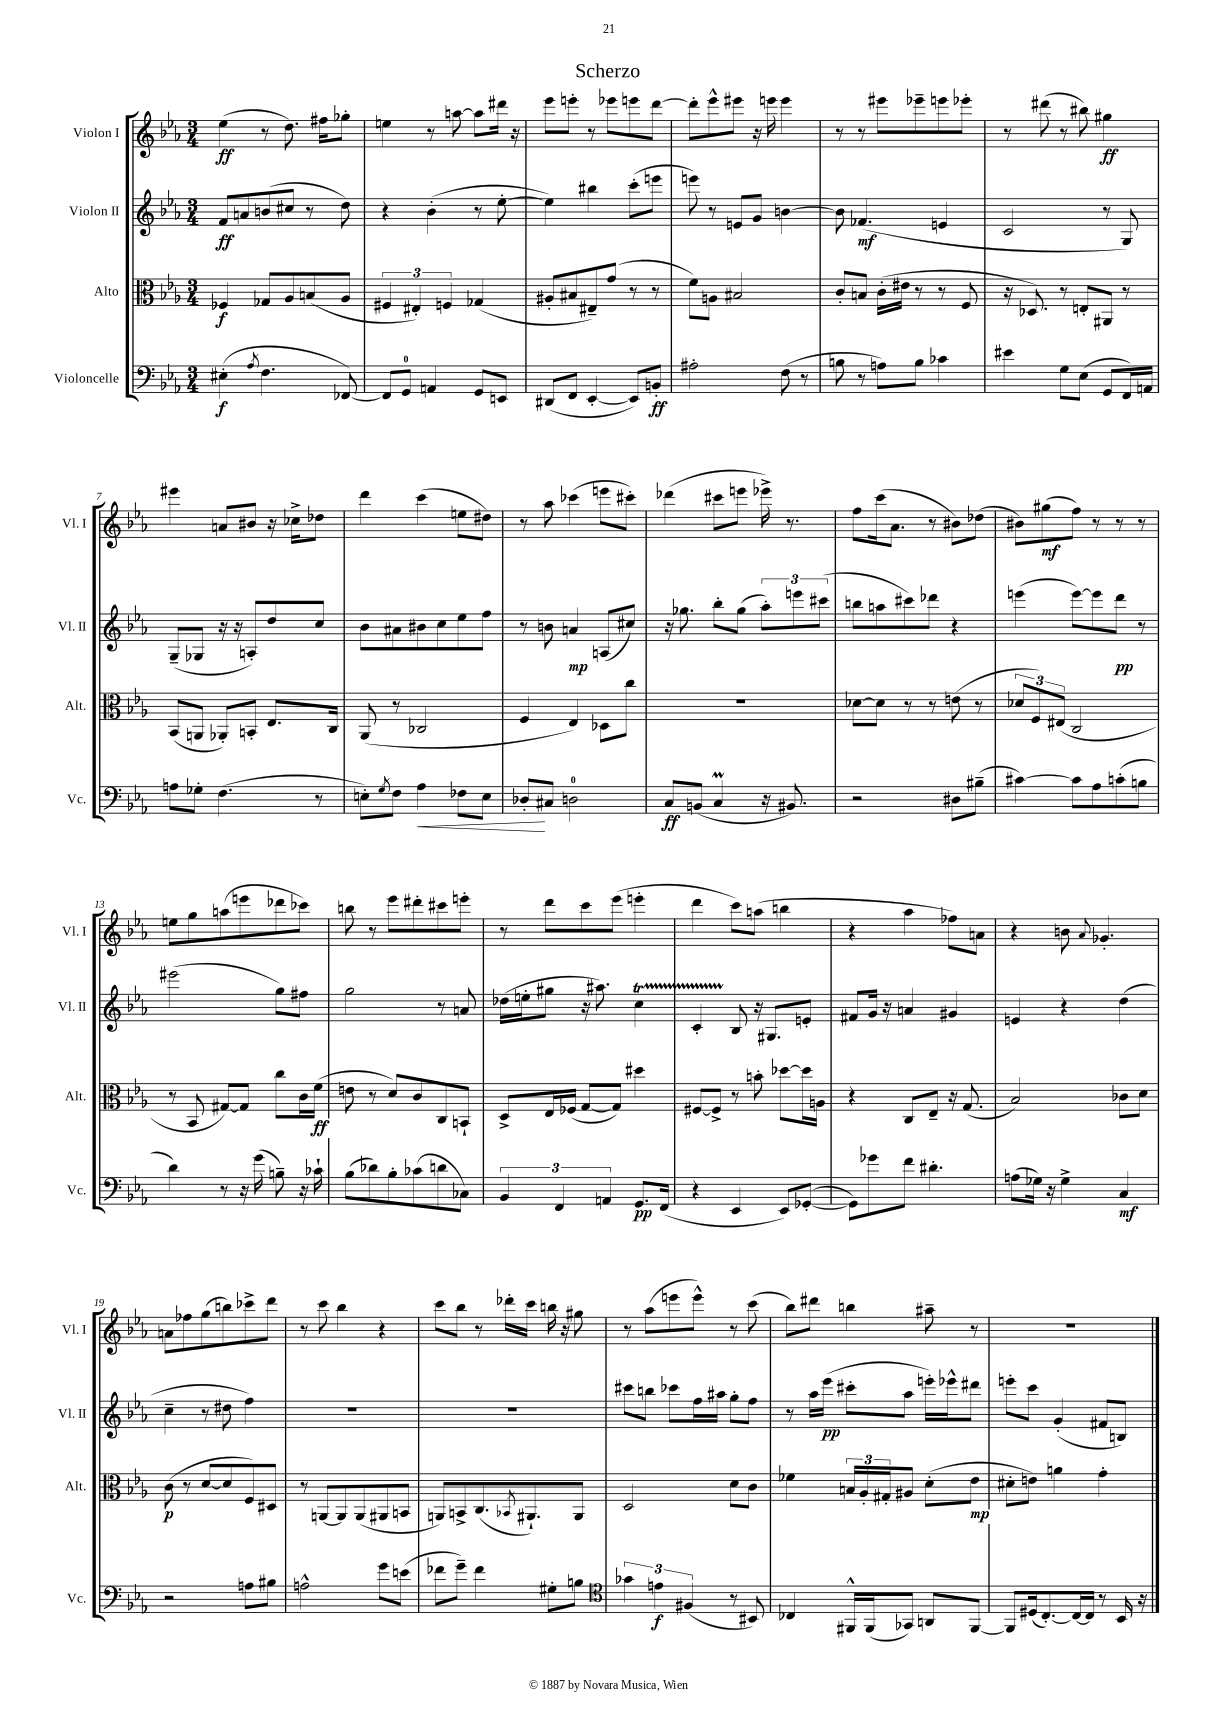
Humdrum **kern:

**kern	**kern	**kern	**kern
*staff4	*staff3	*staff2	*staff1
*clefF4	*clefC3	*clefG2	*clefG2
*k[b-e-a-]	*k[b-e-a-]	*k[b-e-a-]	*k[b-e-a-]
*M3/4	*M3/4	*M3/4	*M3/4
(4E#'	4F-	8f	(4ee-
.	.	8a	.
8qA-	.	.	.
4.F	8G-	(8b	8r
.	8A-	8cc#	8.dd)
.	(8B	8r	.
.	.	.	16ff#
[8FF-)	8A-	8dd)	8gg-'
=	=	=	=
8FF-]	6F#	4r	4ee
8GG	.	.	.
.	6E#')	.	.
4AA	.	(4b-'	8r
.	6F	.	.
.	.	.	[8aa
8GG	(4G-	8r	8aa]
8EE	.	[8ee-'	16ddd#
.	.	.	16r
=	=	=	=
(8DD#	8A#'	4ee-])	8eee-
8FF	8B#	.	8eee'
[4EE-'	8E#~)	4bb#	8r
.	(8g	.	8eee-
8EE-])	8r	(8ccc'	8eee
8BB'	8r	8eee	[8ddd
=	=	=	=
2A#'	8f)	8eee)	8ddd']
.	8A	8r	8eee-^^
.	2B#	8e	8eee#
.	.	8g	16r
.	.	.	16eee
(8F	.	[4b	4eee
8r	.	.	.
=	=	=	=
8B	8c'	8b]	8r
8r	8B	(4.f-	8r
8A)	(16c'	.	8eee#
.	16e#	.	.
8B	8r	.	8eee-~
4c-	8r	4e	8eee
.	8F	.	8eee-'
=	=	=	=
4e#	16r	2c	8r
.	8.D-)	.	.
.	.	.	(8ddd#
8G	8r	.	8r
(8E-	8E'	.	8bb#)
8GG	8AA#	8r	4gg#
16FF)	8r	8G)	.
16AA	.	.	.
=	=	=	=
8A	(8BB-	(8G~	4eee#
8G-'	8AA	8G-	.
(4.F	8AA-')	16r	8a
.	.	16r	.
.	8BB'	8A')	8b#
.	8.E-	8dd	16r
.	.	.	16cc-^
8r	.	8cc	8dd-
.	16C	.	.
=	=	=	=
8E')	(8AA-	8b-	4ddd
8qG	.	.	.
8F	8r	8a#	.
4A-	2C-	8b#	(4ccc
.	.	8cc	.
8F-	.	8ee-	8ee
8E	.	8ff	8dd#)
=	=	=	=
8D-'	4F	8r	8r
8C#	.	8b	8aa-
2D	4E-)	4a	(4ccc-
.	8D-	(8A	8eee
.	8cc	8cc#)	8ccc#')
=	=	=	=
8C	2.r	16r	(4ddd-
.	.	8.gg-	.
(8BB	.	.	.
4C	.	8bb-'	8ccc#
.	.	(8gg-	8eee
16r	.	12aa-')	16eee-^)
8.BB#)	.	.	8.r
.	.	12eee	.
.	.	(12ccc#	.
=	=	=	=
2r	[8d-	8bb	8ff
.	8d-]	8aa	(16ccc
.	.	.	8.a-
.	8r	8ccc#)	.
.	8r	8ddd-	8r
8D#	(8e	4r	8b#)
(8B#~	8r	.	(8dd-
=	=	=	=
[4c#)	12d-	(4eee	8b#)
.	12F)	.	.
.	.	.	(8gg#
.	(12E#	.	.
8c#]	2C	[8eee)	8ff)
8A-	.	8eee]	8r
(8c'	.	8ddd	8r
8B	.	8r	8r
=	=	=	=
4d)	8r	(2eee#	8ee
.	8BB-	.	8gg
8r	[8G#)	.	(8aa
16r	8G#]	.	8eee
(16g	.	.	.
8B~)	8cc	8gg)	8ddd-
16r	16c	8ff#	8ccc-)
16c-`	(16f	.	.
=	=	=	=
(8B-	8e	2gg	8bb
8d-)	8r	.	8r
8B-'	8d)	.	8eee-
(8c-	8c	.	8ddd#'
8d	8C	8r	8ccc#
8C-)	8BB`	8a	8eee'
=	=	=	=
6BB-	8D^	(16dd-	8r
.	.	16ee'	.
.	16E-	8gg#	8ddd
6FF	.	.	.
.	(16F-	.	.
.	[8G	16r	8ccc
.	.	8.aa#)	.
6AA	.	.	.
.	8G])	.	(8eee-
8.GG	4dd#	4cc	4eee'
(16FF	.	.	.
=	=	=	=
4r	[8F#	4c'	4ddd
.	8F#^]	.	.
4EE-	8r	8B-	8ccc)
.	8b'	16r	(8aa
.	.	8.G#	.
8EE-)	[8dd-	.	4bb
([8GG-'	16dd-]	8e'	.
.	16A	.	.
=	=	=	=
8GG-])	4r	8f#	4r
8g-	.	16g	.
.	.	16r	.
8f	8C	4a	4aa-
4.d#'	8E-~	.	.
.	16r	4g#	8ff-)
.	(8.G	.	.
.	.	.	8a
=	=	=	=
(8A	2B-)	4e	4r
16G-)	.	.	.
16r	.	.	.
4G-^	.	4r	8b
.	.	.	8qqa-
.	.	.	4.g-'
4C	8c-	(4dd	.
.	8d	.	.
=	=	=	=
2r	(8c	4cc~	8a
.	8r	.	8ff-
.	[8d	8r	(8gg
.	8d]	8dd#	8bb)
8A	8F)	4ff)	8ccc-^
8B#	8D#	.	8ddd
=	=	=	=
2A^^	8r	2.r	8r
.	[8AA	.	8ccc
.	8AA]	.	4bb-
.	(8AA	.	.
8g	8AA#	.	4r
(8e	8BB	.	.
=	=	=	=
8f-	8AA)	2.r	8ccc
8g~)	8BB^	.	8bb-
4f-	(8.C	.	8r
.	.	.	16ddd-'
.	8qBB-	.	.
.	8.AA#`)	.	16ccc
8G#'	.	.	16bb
.	.	.	16r
8B	8AA#	.	8gg#
=	=	=	=
*clefC4	*	*	*
6g-	2D	8ccc#	8r
.	.	8bb	(8aa-
6e	.	.	.
.	.	8ccc-	8eee
(6F#	.	.	.
.	.	16ff	8eee^^)
.	.	16aa#	.
8r	8d	8gg'	8r
8BB#)	8c	8ff	(8ccc
=	=	=	=
4C-	4f-	8r	8bb-)
.	.	16aa-	8ddd#
.	.	(16eee-	.
16FF#^^	24B	8ccc#'	4bb
.	24A-'	.	.
(16FF#	.	.	.
.	24G#'	.	.
8GG-)	8A#	8aa-	.
8AA	(8d'	16eee')	8aa#~
.	.	16eee-^^	.
[8FF#	8e-	8ddd#	8r
=	=	=	=
8FF#]	8d#'	8eee'	2.r
(16D#	8e)	8ccc	.
[8.C')	.	.	.
.	4a	(4g'	.
16C_	.	.	.
16C]	.	.	.
8r	4g'	8f#	.
16BB-	.	8B)	.
16r	.	.	.
==	==	==	==
*-	*-	*-	*-
